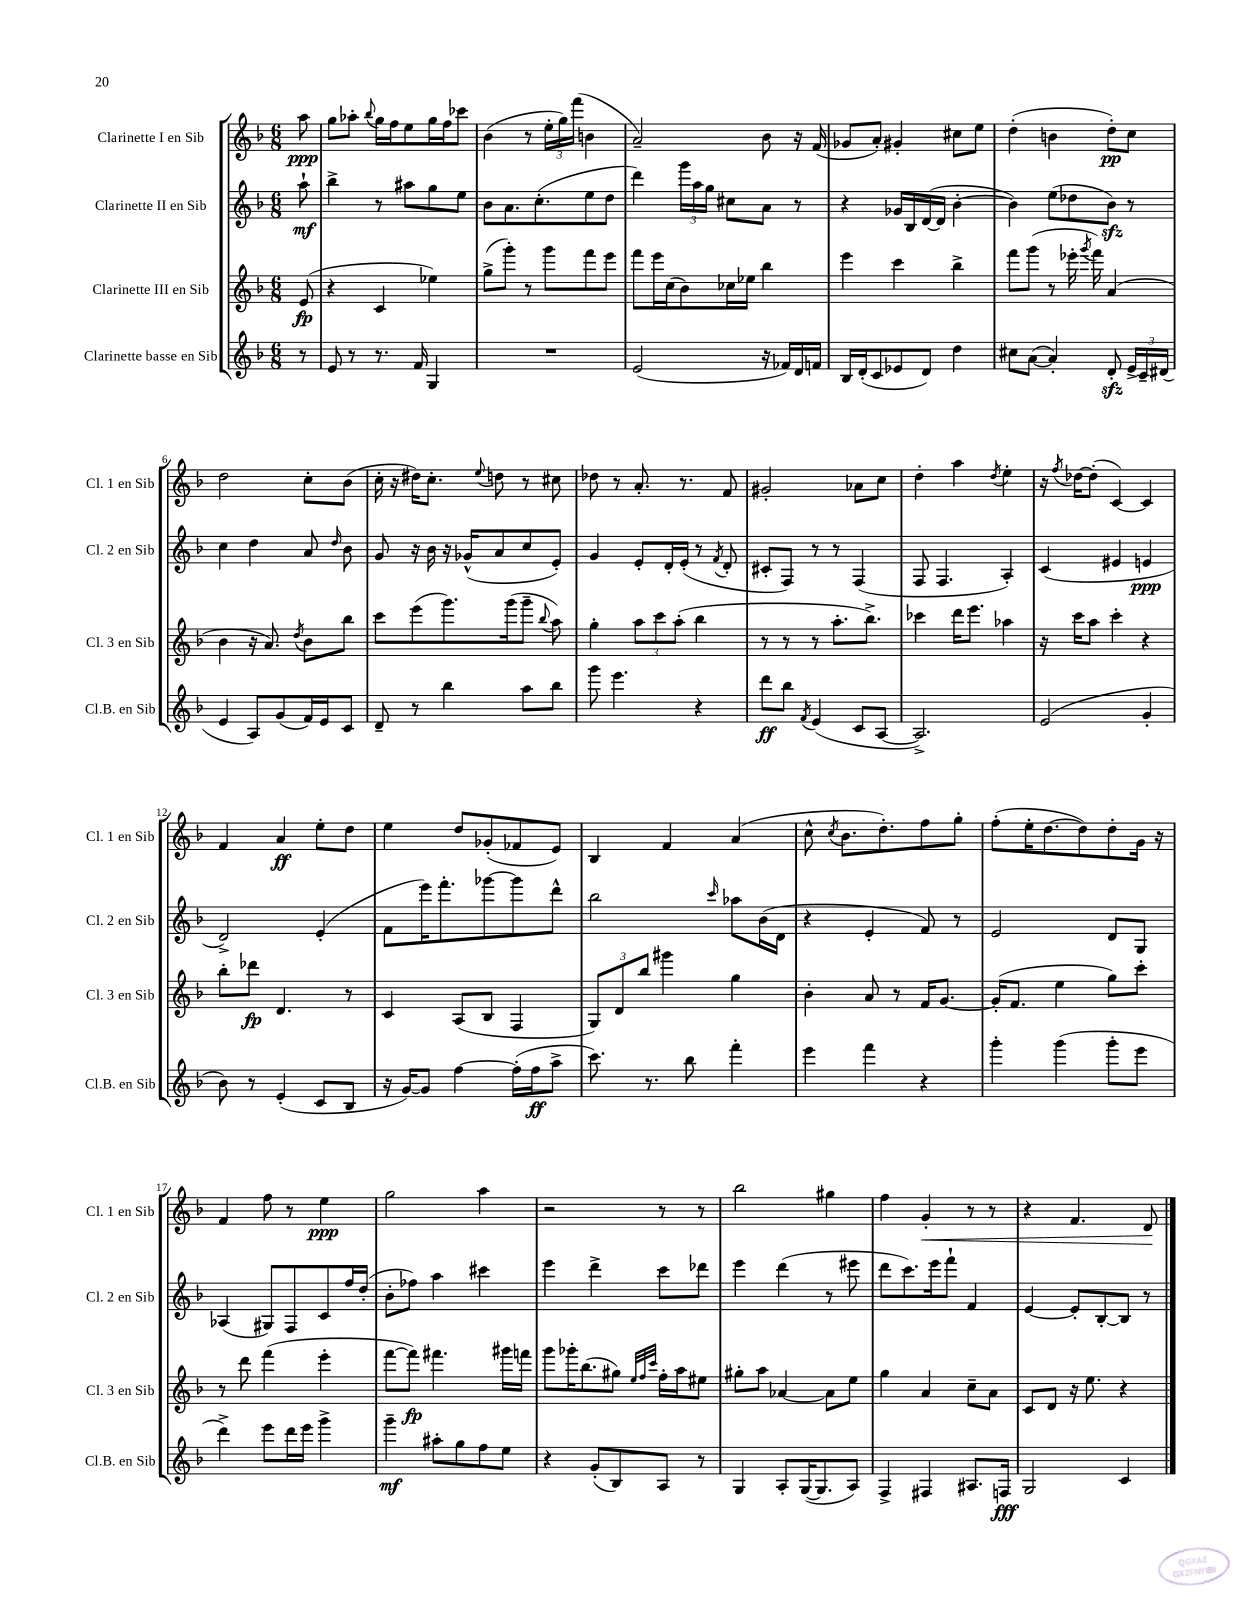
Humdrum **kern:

**kern	**kern	**kern	**kern
*staff4	*staff3	*staff2	*staff1
*clefG2	*clefG2	*clefG2	*clefG2
*k[b-]	*k[b-]	*k[b-]	*k[b-]
*M6/8	*M6/8	*M6/8	*M6/8
8r	(8e	8aa`	8aa
=	=	=	=
8e	4r	4bb-^	8gg
8r	.	.	8aa-'
.	.	.	8qqbb-
8.r	4c	8r	16gg
.	.	.	16ff
.	.	8aa#	8ee
16f	.	.	.
4G	4ee-)	8gg	16gg
.	.	.	16ff
.	.	8ee	8ccc-
=	=	=	=
2.r	(8gg^	8b-	(4b-
.	8ggg')	8.a	.
.	8r	.	8r
.	.	(8.cc'	.
.	8ggg	.	24ee'
.	.	.	24gg)
.	.	.	(24fff
.	8fff	8ee	4b
.	8eee	8dd	.
=	=	=	=
(2e	8fff	4ddd)	2a~)
.	16eee	.	.
.	(16cc	.	.
.	8b-)	24ggg	.
.	.	24aa	.
.	.	24gg	.
.	16cc-	8cc#	.
.	16ee-	.	.
16r	4bb-	8a	8b-
16f-)	.	.	.
16d	.	8r	16r
16f	.	.	(16f
=	=	=	=
16B-	4eee	4r	8g-
(16d'	.	.	.
8c	.	.	8a')
8e-	4ccc	16g-	4g#'
.	.	16B-	.
8d)	.	([16d	.
.	.	16d]	.
4dd	4bb-^	[4b-'	8cc#
.	.	.	8ee
=	=	=	=
8cc#	8fff	4b-])	(4dd'
([8a	(8ggg	.	.
4a'])	8r	(8ee	4b
.	16eee-'	8dd-	.
.	8qggg	.	.
.	16fff)	.	.
8d'	(4a	8b-)	8dd')
24e^	.	8r	8cc
24c~	.	.	.
(24d#	.	.	.
=	=	=	=
4e	4b-	4cc	2dd
8A)	16r	4dd	.
.	8.a)	.	.
(8g	.	.	.
.	8qdd	.	.
16f)	8b-	8a	8cc'
16e	.	.	.
.	.	16qqdd	.
8c	8bb-	8b-	(8b-
=	=	=	=
8d~	8ccc	8g	16cc'
.	.	.	16r
8r	(8eee	16r	16dd#)
.	.	16b-	8.cc'
4bb-	8.ggg)	16r	.
.	.	(16g-^^	.
.	.	.	8qqee
.	.	8a	8dd
.	(16ggg	.	.
8aa	8ggg~	8cc	8r
.	8qqbb-	.	.
8bb-	8aa)	8e')	8cc#
=	=	=	=
8ggg	4gg'	4g	8dd-
4.eee	.	.	8r
.	12aa	8e'	8.a'
.	12ccc	.	.
.	.	16d'	.
.	(12aa'	.	.
.	.	(16e'	8.r
4r	4bb-	8r	.
.	.	8qf	.
.	.	8d'	8f
=	=	=	=
8ddd	8r	8c#'	2g#'
8bb-	8r	8F)	.
8qf	.	.	.
(4e	8r	8r	.
.	8.aa'	8r	.
8c	.	(4F	8a-
.	8.bb-^)	.	.
[8A	.	.	8cc
=	=	=	=
2.A^])	4ccc-	8F	4dd'
.	.	4.F	.
.	16ddd	.	4aa
.	8.eee	.	.
.	.	.	8qdd
.	4aa-	4A')	4ee'
=	=	=	=
(2e	16r	(4c	16r
.	.	.	8qff
.	16ccc	.	[16dd-
.	8aa	.	(8dd-']
.	4ccc'	4e#	[4c)
4g'	4r	4e	4c]
=	=	=	=
8b-)	8bb-'	2d^)	4f
8r	8ddd-	.	.
(4e'	4.d	.	4a
8c	.	(4e'	8ee'
8B-	8r	.	8dd
=	=	=	=
16r	4c	8f	4ee
[16g)	.	.	.
8g]	.	16eee)	.
.	.	8.fff'	.
[4ff	(8A	.	8dd
.	8B-	[8ggg-	(8g-'
(16ff']	4F	8ggg-]	8f-
16ff	.	.	.
8aa^	.	8ddd^^	8e)
=	=	=	=
8.ccc)	12G)	2bb-	4B-
.	12d	.	.
.	12bb-	.	.
8.r	.	.	.
.	4ggg#	.	4f
8bb-	.	.	.
.	.	16qqccc	.
4fff'	4gg	8aa-	(4a
.	.	(16b-	.
.	.	16d	.
=	=	=	=
4eee	4b-'	4r	8cc^^
.	.	.	8qcc
.	.	.	8.b-
4fff	8a	4e'	.
.	.	.	8.dd')
.	8r	.	.
4r	16f	8f)	8ff
.	[8.g	.	.
.	.	8r	8gg'
=	=	=	=
4ggg'	(16g']	2e	(8ff'
.	8.f	.	.
.	.	.	16ee'
.	.	.	[8.dd
(4ggg	4ee	.	.
.	.	.	8dd])
8ggg'	8gg)	8d	8dd'
8eee	8ccc'	8G	16g
.	.	.	16r
=	=	=	=
4ddd^)	8r	(4A-	4f
.	8ddd	.	.
8eee	(4fff	8G#)	8ff
16ddd	.	8F	8r
16eee	.	.	.
4ggg^	4eee'	8c	4ee
.	.	16ff	.
.	.	(16dd'	.
=	=	=	=
4ggg~	[8fff	8b-'	2gg
.	8fff])	8ff-)	.
8aa#'	4.fff#	4aa	.
8gg	.	.	.
8ff	.	4ccc#	4aa
8ee	16ggg#	.	.
.	16fff	.	.
=	=	=	=
4r	8ggg	4eee	2r
.	16ggg-'	.	.
.	(8.bb-	.	.
(8g'	.	4ddd^	.
8B-)	8gg#)	.	.
.	32qqee	.	.
.	32qqff	.	.
.	32qqccc	.	.
8A	16ff'	8ccc	8r
.	16aa	.	.
8r	8ee#	8ddd-	8r
=	=	=	=
4G	8gg#'	4eee	2bb-
.	8aa	.	.
8A'	[4a-	(4ddd	.
([16G	.	.	.
8.G]	.	.	.
.	8a-]	8r	4gg#
8A)	8ee	8eee#	.
=	=	=	=
4F^	4gg	8ddd	4ff
.	.	8.ccc)	.
4F#	4a	.	4g'
.	.	16eee	.
.	.	8fff`	.
8.A#	8cc~	4f	8r
.	8a	.	8r
16F	.	.	.
=	=	=	=
2G	8c	[4e	4r
.	8d	.	.
.	16r	8e']	4.f
.	8.ee	.	.
.	.	[8B-'	.
4c	4r	8B-]	.
.	.	8r	8d
==	==	==	==
*-	*-	*-	*-
